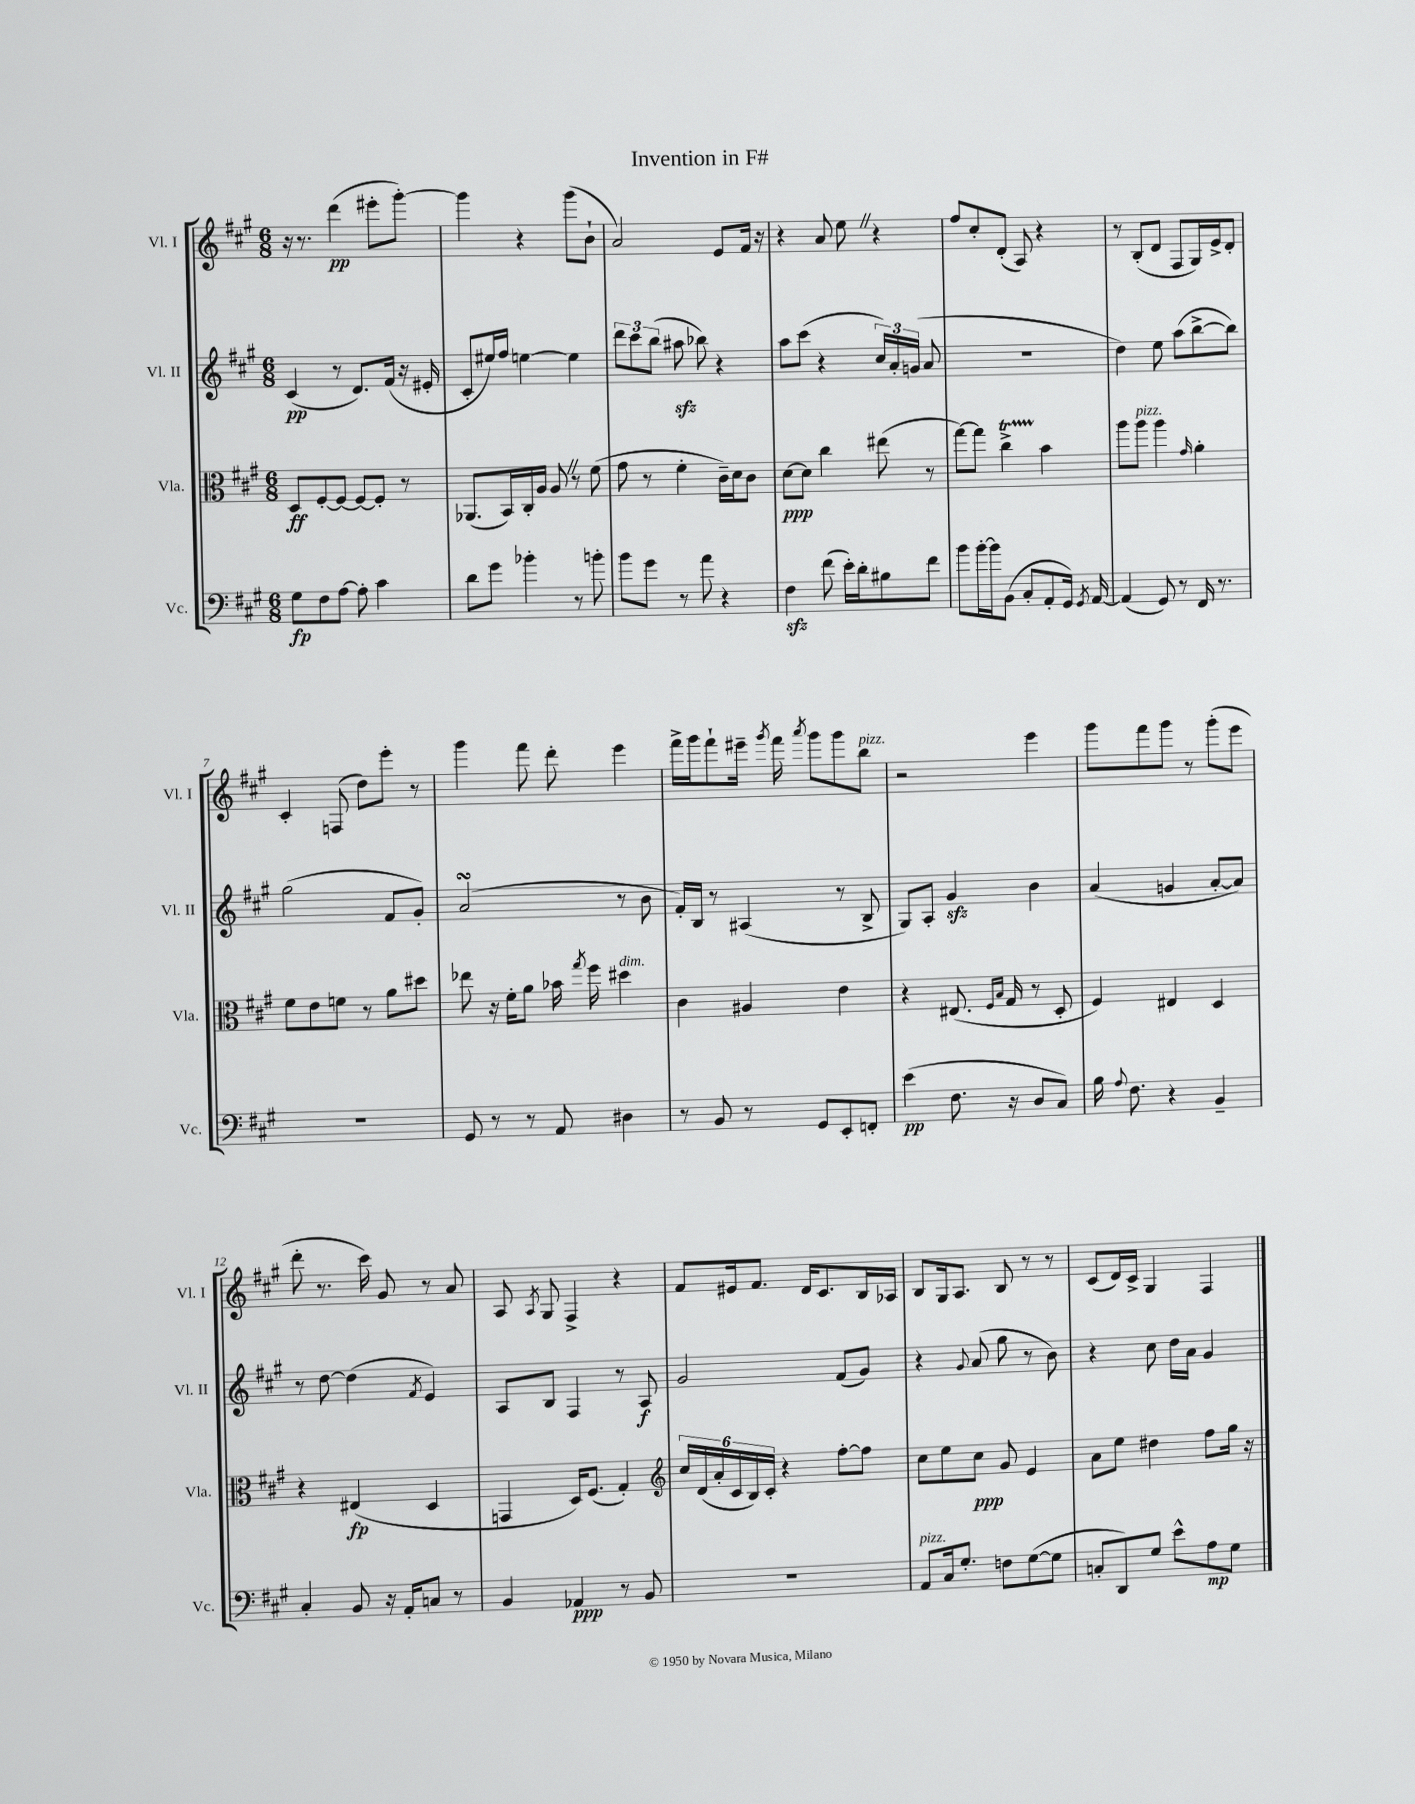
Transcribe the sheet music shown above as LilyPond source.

\header { title = "Invention in F#" }
<<
\new StaffGroup <<
\new Staff = "s0" \with { instrumentName = "Vl. I" shortInstrumentName = "Vl. I" } {
    \clef treble \key a \major \numericTimeSignature \time 6/8
    \autoBeamOff r16 r8. d'''4\pp( eis'''8[-. gis'''8]~-.) |
    gis'''4 r4 gis'''8[( b'8]-! |
    a'2) e'8[ fis'16] r16 |
    r4 a'8 e''8 \once \override BreathingSign.text = \markup { \musicglyph "scripts.caesura.straight" } \breathe r4 |
    fis''8[ cis''8-. d'8]-.( a8) r4 |
    r8 b8[-.( d'8] fis8[ gis16) e'16-> d'8]-. |
    cis'4-. f8( d''8[) e'''8]-. r8 |
    gis'''4 fis'''8 d'''8-. e'''4 |
    fis'''16[-> gis'''16 fis'''8-! eis'''16]-- \acciaccatura { gis'''8 } fis'''16 \acciaccatura { a'''8 } gis'''8[ gis'''8 b''8]^\markup { \italic "pizz." } |
    r2 e'''4 |
    gis'''8[ fis'''8 gis'''8] r8 gis'''8[-.( e'''8] |
    d'''8-. r8. cis'''16) gis'8 r8 a'8 |
    a8 \acciaccatura { a8 } gis8 fis4-> r4 |
    fis'8[ eis'16 fis'8.] d'16[ cis'8. b16 aes16] |
    b8[ gis16 a8.] b8 r8 r8 |
    cis'8[( d'16) cis'16]-> gis4 fis4 \bar "|." |
}
\new Staff = "s1" \with { instrumentName = "Vl. II" shortInstrumentName = "Vl. II" } {
    \clef treble \key a \major \numericTimeSignature \time 6/8
    \autoBeamOff cis'4\pp( r8 d'8.[) fis'16]( r16 eis'16-. |
    cis'8[-. eis''16) fis''16] e''4~ e''4 |
    \tuplet 3/2 { d'''8[ cis'''8 b''8]( } ais''8\sfz bes''8) r4 |
    a''8[ cis'''8]( r4 \tuplet 3/2 { cis''16[) a'16-. g'16]( } a'8 |
    R2. |
    d''4) e''8 a''8[( b''8~-> b''8]) |
    gis''2( fis'8[ gis'8]-.) |
    a'2\turn( r8 b'8 |
    fis'16[-.) b16] r8 ais4( r8 b8-> |
    gis8[) a8]-. gis'4\sfz b'4 |
    a'4( g'4 a'8[~-. a'8]) |
    r8 d''8~ d''4( \acciaccatura { fis'8 } e'4) |
    a8[ b8] fis4 r8 a8\f |
    gis'2 fis'8[( gis'8]) |
    r4 \appoggiatura { gis'8 } a'8( gis''8 r8 b'8) |
    r4 cis''8 d''16[ a'16] gis'4 \bar "|." |
}
\new Staff = "s2" \with { instrumentName = "Vla." shortInstrumentName = "Vla." } {
    \clef alto \key a \major \numericTimeSignature \time 6/8
    \autoBeamOff d8[\ff fis8~-. fis8]~ fis8[~ fis8]-. r8 |
    aes,8.[( b,16) cis16-. a16] a8 \once \override BreathingSign.text = \markup { \musicglyph "scripts.caesura.straight" } \breathe r8 fis'8( |
    gis'8 r8 fis'4-. cis'16[--) d'16 cis'8] |
    d'8[~\ppp d'8] cis''4 eis''8( r8 |
    gis''8[~) gis''8] cis''4->\startTrillSpan b'4\stopTrillSpan |
    a''8[ a''8]^\markup { \italic "pizz." } a''4 \grace { gis'16 } a'4-. |
    fis'8[ e'8 f'8] r8 a'8[ dis''8] |
    ees''8 r16 fis'16[-. a'8] bes'16 \acciaccatura { gis''8 } fis''16 dis''4^\markup { \italic "dim." } |
    cis'4 ais4 e'4 |
    r4 eis8.( \grace { fis16[ b16] } gis16 r8 d8-. |
    fis4) eis4 d4 |
    r4 eis4\fp( d4 |
    g,4 d16[) fis8.]( gis4-.) |
    \clef treble \tuplet 6/4 { cis''16[ d'16( a'16-. cis'16 b16) cis'16]-. } r4 fis''8[~-. fis''8] |
    cis''8[ e''8 cis''8]\ppp gis'8 e'4 |
    a'8[ e''8] dis''4 fis''8[ gis''16] r16 \bar "|." |
}
\new Staff = "s3" \with { instrumentName = "Vc." shortInstrumentName = "Vc." } {
    \clef bass \key a \major \numericTimeSignature \time 6/8
    \autoBeamOff gis8[\fp fis8 a8]~ a8-. cis'4 |
    d'8[ gis'8] bes'4-. r8 b'8-. |
    b'8[ gis'8] r8 a'8 r4 |
    fis4\sfz fis'8( e'16[-.) d'16-. bis8 fis'8] |
    b'8[ b'16~-. b'16 b,8]( cis8[-. a,8-. gis,16]) \acciaccatura { gis,8 } a,16~ |
    a,4( gis,8) r8 fis,16 r8. |
    R2. |
    gis,8 r8 r8 a,8 dis4 |
    r8 b,8 r8 gis,8[ e,8-. f,8]-. |
    e'4\pp( fis8. r16 d8[ cis8]) |
    b16 \appoggiatura { a8 } fis8. r4 b,4-- |
    cis4-. b,8 r16 a,16[-. c8] r8 |
    b,4 aes,4\ppp r8 b,8 |
    r2. |
    a,8[^\markup { \italic "pizz." } cis16 gis8.]-. f8[ gis8~( gis8] |
    c8[-. d,8) gis8] e'8[-^ a8\mp gis8] \bar "|." |
}
>>
>>
